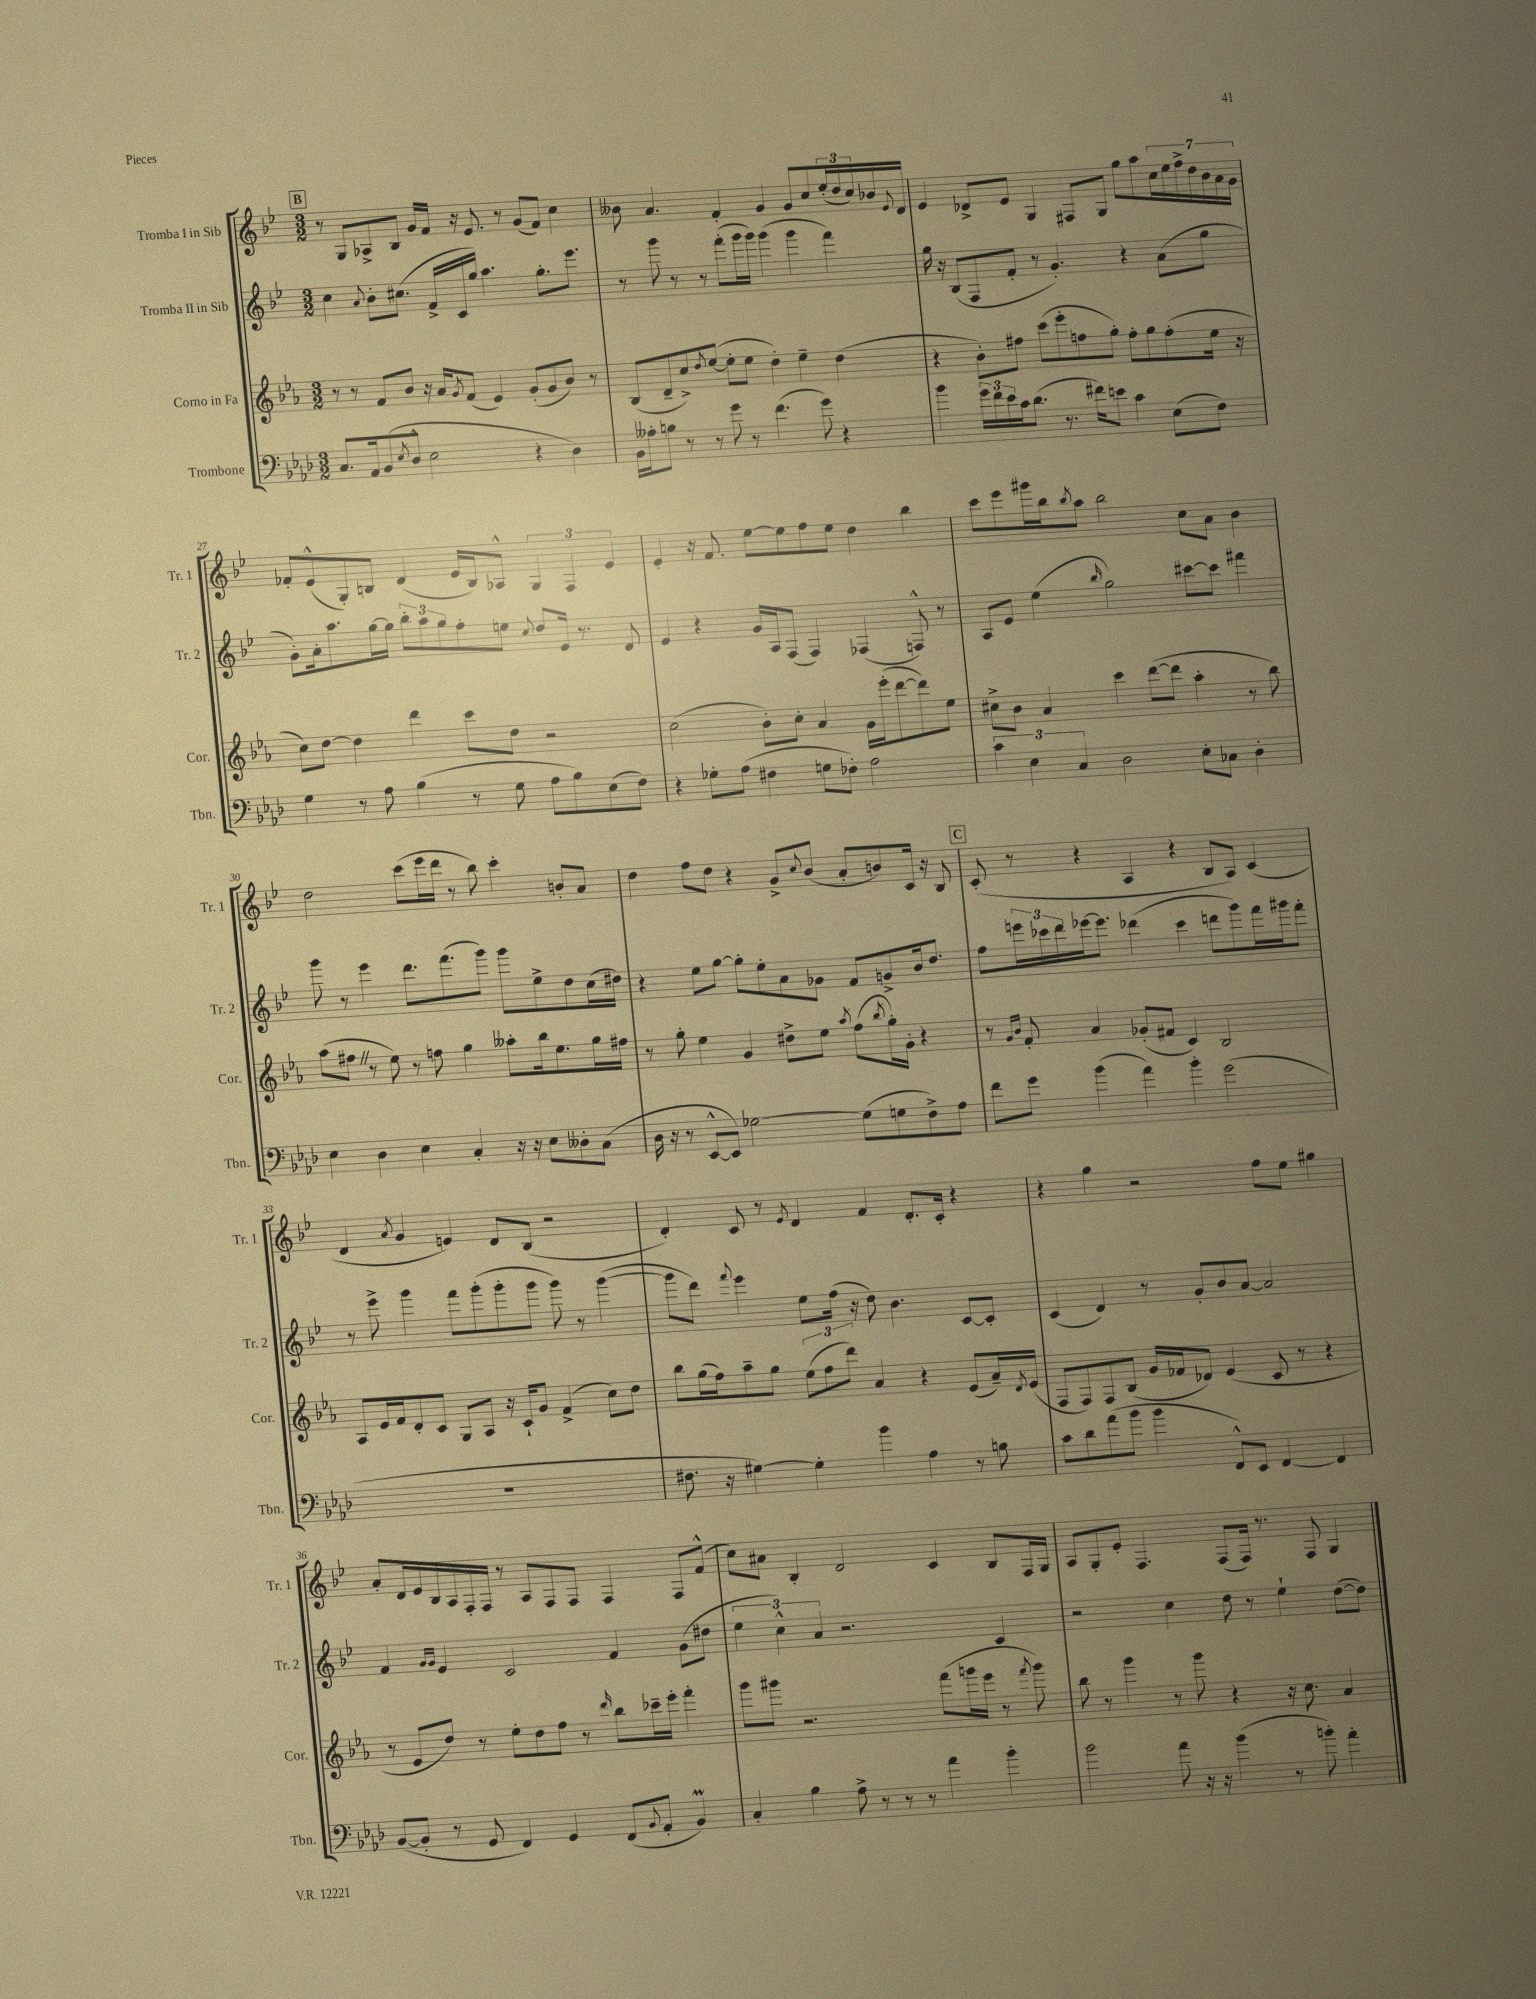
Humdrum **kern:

**kern	**kern	**kern	**kern
*staff4	*staff3	*staff2	*staff1
*clefF4	*clefG2	*clefG2	*clefG2
*k[b-e-a-d-]	*k[b-e-a-]	*k[b-e-]	*k[b-e-]
*M3/2	*M3/2	*M3/2	*M3/2
8.C	8r	4cc	8r
.	8r	.	8G
16AA-	.	.	.
.	.	8qqa	.
(8BB-	8f	8b-'	8A-^
8qE-	.	.	.
8D-^^	8b-	(8.cc#	8B-
2E-	16r	.	16g
.	16a-	16f^	16f
.	8qg	.	.
.	(8f	16c	16r
.	.	16gg)	8.e-
.	4e-)	4.aa	.
.	.	.	8r
4r	(8g'	.	(8g
.	8g	8.gg'	8f)
4D-)	8b-)	.	4cc
.	.	8.eee-	.
.	8r	.	.
=	=	=	=
16BB-	(8B-	8r	8b--
16A--'	.	.	.
8B	8d~	8ggg	4.a
8r	8cc^)	8r	.
.	8qdd	.	.
8r	([8ee-	8r	.
8g	8ee-']	(8fff'	4f'
8r	8ee-	16ggg	.
.	.	16ggg)	.
(4.f	4dd')	(4ggg	4g
.	4ee-~	4ggg	8g
8g)	.	.	8cc
4r	(4dd	4fff)	(24ee-'
.	.	.	24dd
.	.	.	24cc)
.	.	.	16b-
.	.	.	8qqe-
.	.	.	16d
=	=	=	=
4b-	4r	16gg	4e-
.	.	16r	.
.	.	(8B-	.
24g	8b-')	8F	8d-^
24f	.	.	.
24e-	.	.	.
16c	8ff#	8f'	8e-
(8.d-	.	.	.
.	(8ccc	8r	4G
8.r	8eee-'	4.g')	.
.	8ff	.	8F#
16f#)	.	.	.
8e	8gg')	.	8G
4c	8ff'	4r	8gg
.	8gg	.	8aa
(8E-	(8ff'	(8a	28cc
.	.	.	28ee-
.	.	.	28ff^
.	.	.	28dd
8F)	16ee-	8gg	.
.	.	.	28b-
.	.	.	28a
.	16r	.	.
.	.	.	28g
=	=	=	=
4G	8cc)	8g')	8f-'
.	[8dd	16a'	(8e-^^
.	.	8.aa	.
8r	4dd]	.	8G')
8A-	.	[16gg	8B
.	.	16gg]	.
(4B-	4ddd	12bb-'	(4d
.	.	12aa	.
.	.	12gg	.
8r	8ccc	8ff'	16e-
.	.	.	16B)
8G	8dd	8ee	8A-^^
.	.	8qqcc	.
8A-	2r	8dd	6G
8B-)	.	16e-	.
.	.	.	6F
.	.	8.r	.
(8E-	.	.	.
.	.	.	6e-
8F)	.	8d	.
=	=	=	=
4r	(2cc	4e-	4e-'
8G-'	.	4r	16r
.	.	.	8.f
(8A-	.	.	.
4F#	8b-')	16g	[8ee-
.	.	16A	.
.	8cc'	(8F	8ee-]
8G	4a-	4F)	8ff
8F-')	.	.	8ee-
2A-	16g	(4F-	4dd
.	(16eee-'	.	.
.	[8ddd	.	.
.	8ddd])	8F^^)	4bb-
.	8ee-	8r	.
=	=	=	=
6c	8cc#^	8A	8ccc
.	8b-	8e-	8eee-
6E-	.	.	.
.	4a-	(4ee-	16ggg#
.	.	.	16bb-
6C	.	.	.
.	.	.	8qbb-
.	.	.	8aa
.	.	16qqbb-	.
2D-	4ccc	2gg)	2bb-
.	([8ddd	.	.
.	8ddd]	.	.
8E-'	4aa-'	[8ccc#	8cc
8C-	.	8ccc#]	8a
4D-'	8r	4fff#	4b-
.	8bb-)	.	.
=	=	=	=
4E-	(8aa-	8ggg	2dd
.	8ff#	8r	.
4D-	8r	4eee-	.
.	8ee-)	.	.
4E-	8r	8.ddd	(8ccc
.	8ff	.	16eee-
.	.	(8.fff	16ddd
4C'	4gg	.	8r
.	.	8ggg)	8bb-)
16r	8aa--'	8ggg	4ccc'
16r	.	.	.
8E-	16bb-	8ee-^	.
.	8.ee-	.	.
8D--'	.	8dd	8b'
(8C	16gg	(16cc	8a
.	16ff#	16dd#)	.
=	=	=	=
16D-	8r	4r	4dd
16r	.	.	.
8r	8gg'	.	.
[8EE-^^	4ee-	8ee-	8ff
8EE-])	.	[8gg	8dd
[2G-	4g	8gg']	4r
.	.	8ee-'	.
.	8dd#^	8a	8g^
.	.	.	8qqcc
.	8ee-	8g-	(8b-
.	8qaa-	.	.
(8G-]	(8ff	8f	8a'
.	8qbb-	.	.
8G	16gg')	8g^	8b)
.	16g'	.	.
8F^)	4r	16b-	16c
.	.	8.dd	16r
8A-	.	.	8B-
=	=	=	=
8f	8r	8ff	(8c'
.	16qqg	.	.
.	16qqb-	.	.
8g	8f'	24eee	8r
.	.	24ccc-	.
.	.	24ddd	.
(4b-	4a-	[16eee-	4r
.	.	8.eee-]	.
4a-)	(8g-'	(4ddd-	4A
.	8f#	.	.
4b-'	4c)	4ccc-	4r
(2g	2B-	8ddd	8B-
.	.	8ggg)	8A)
.	.	16fff	(4c
.	.	16ggg#	.
.	.	8fff'	.
=	=	=	=
1.r	8A-	8r	4d
.	16e-	8eee-^	.
.	16f	.	.
.	.	.	8qa
.	8d'	4ggg	4g
.	8c	.	.
.	8G	8fff	4e)
.	8A-	(8ggg'	.
.	16r	8ggg'	8d
.	16c`	.	.
.	8g	8ggg	(8B-
.	(4f^	8ggg)	2r
.	.	8r	.
.	8cc)	([4ggg	.
.	8dd	.	.
=	=	=	=
8.F#	8bb-	8ggg]	4d')
.	(16gg	8ddd)	.
16r	16ff)	.	.
.	.	8qqfff	.
[4G#)	8aa-~	4eee-	8c
.	8gg	.	8r
.	.	.	8qe-
4G#']	(12ee-	8ee-	4d
.	12ff	.	.
.	.	(16ff	.
.	12ddd)	.	.
.	.	16r	.
4b-	4a-	8dd)	4f
.	.	4.b-	.
4A-	4r	.	8.d'
.	.	.	16c'
8r	(8e-	[8c	4r
8B	16a-~)	8c']	.
.	8qd	.	.
.	(16e-	.	.
=	=	=	=
8c	8F	(4c	4r
8d-	8F)	.	.
(8a-	8F	4d)	4gg
8b-	(8B-	.	.
4b-	16g	8r	2r
.	16f-	.	.
.	8d-)	8g'	.
8FF^^)	(4e-	8b-	.
8EE-	.	[8a	.
[4FF	8c	2a]	8ff
.	8r	.	8ee-
4FF]	4r	.	4gg#
=	=	=	=
([8BB-	8r	4f	8a'
8BB-']	8e-	.	16d
.	.	.	16e-
.	.	16qqg	.
.	.	16qqg	.
8r	8dd)	4e-	16B-
.	.	.	16A
8GG	8r	.	16F'
.	.	.	16F
4FF)	8ee-'	2c	8r
.	8dd	.	8A
4GG	8ff	.	8F
.	8r	.	8F
.	16qqddd	.	.
(8FF	8bb-	4f	4F
8qqBB-	.	.	.
8AA-'	16ccc-~	.	.
.	16eee-'	.	.
4BB-)	4fff'	(8g	8F
.	.	8dd#	(8f^^
=	=	=	=
4C'	8ggg	6ee-	8cc)
.	8ggg#	.	8a#
.	.	6cc^^)	.
4B-	2.r	.	4B-'
.	.	6a	.
8A-^	.	2.r	2d
8r	.	.	.
8r	.	.	.
8r	.	.	.
4a-	(8fff	.	4c
.	16ggg	.	.
.	16eee-	.	.
4b-'	8r	4c	8B-
.	8qfff	.	.
.	8ggg)	.	16F
.	.	.	16G
=	=	=	=
2b-	8bb-	2r	8A
.	8r	.	8G'
.	4ggg	.	8e-'
.	.	.	4.F
8a-	8r	4cc	.
16r	8ggg	.	.
16r	.	.	.
(4b-	4r	8dd	(8F
.	.	8r	16F)
.	.	.	8.r
8r	16r	4ee-`	.
.	8.cc	.	.
8b')	.	.	8F
4a-'	4a-	([8dd	4G
.	.	8dd])	.
==	==	==	==
*-	*-	*-	*-
